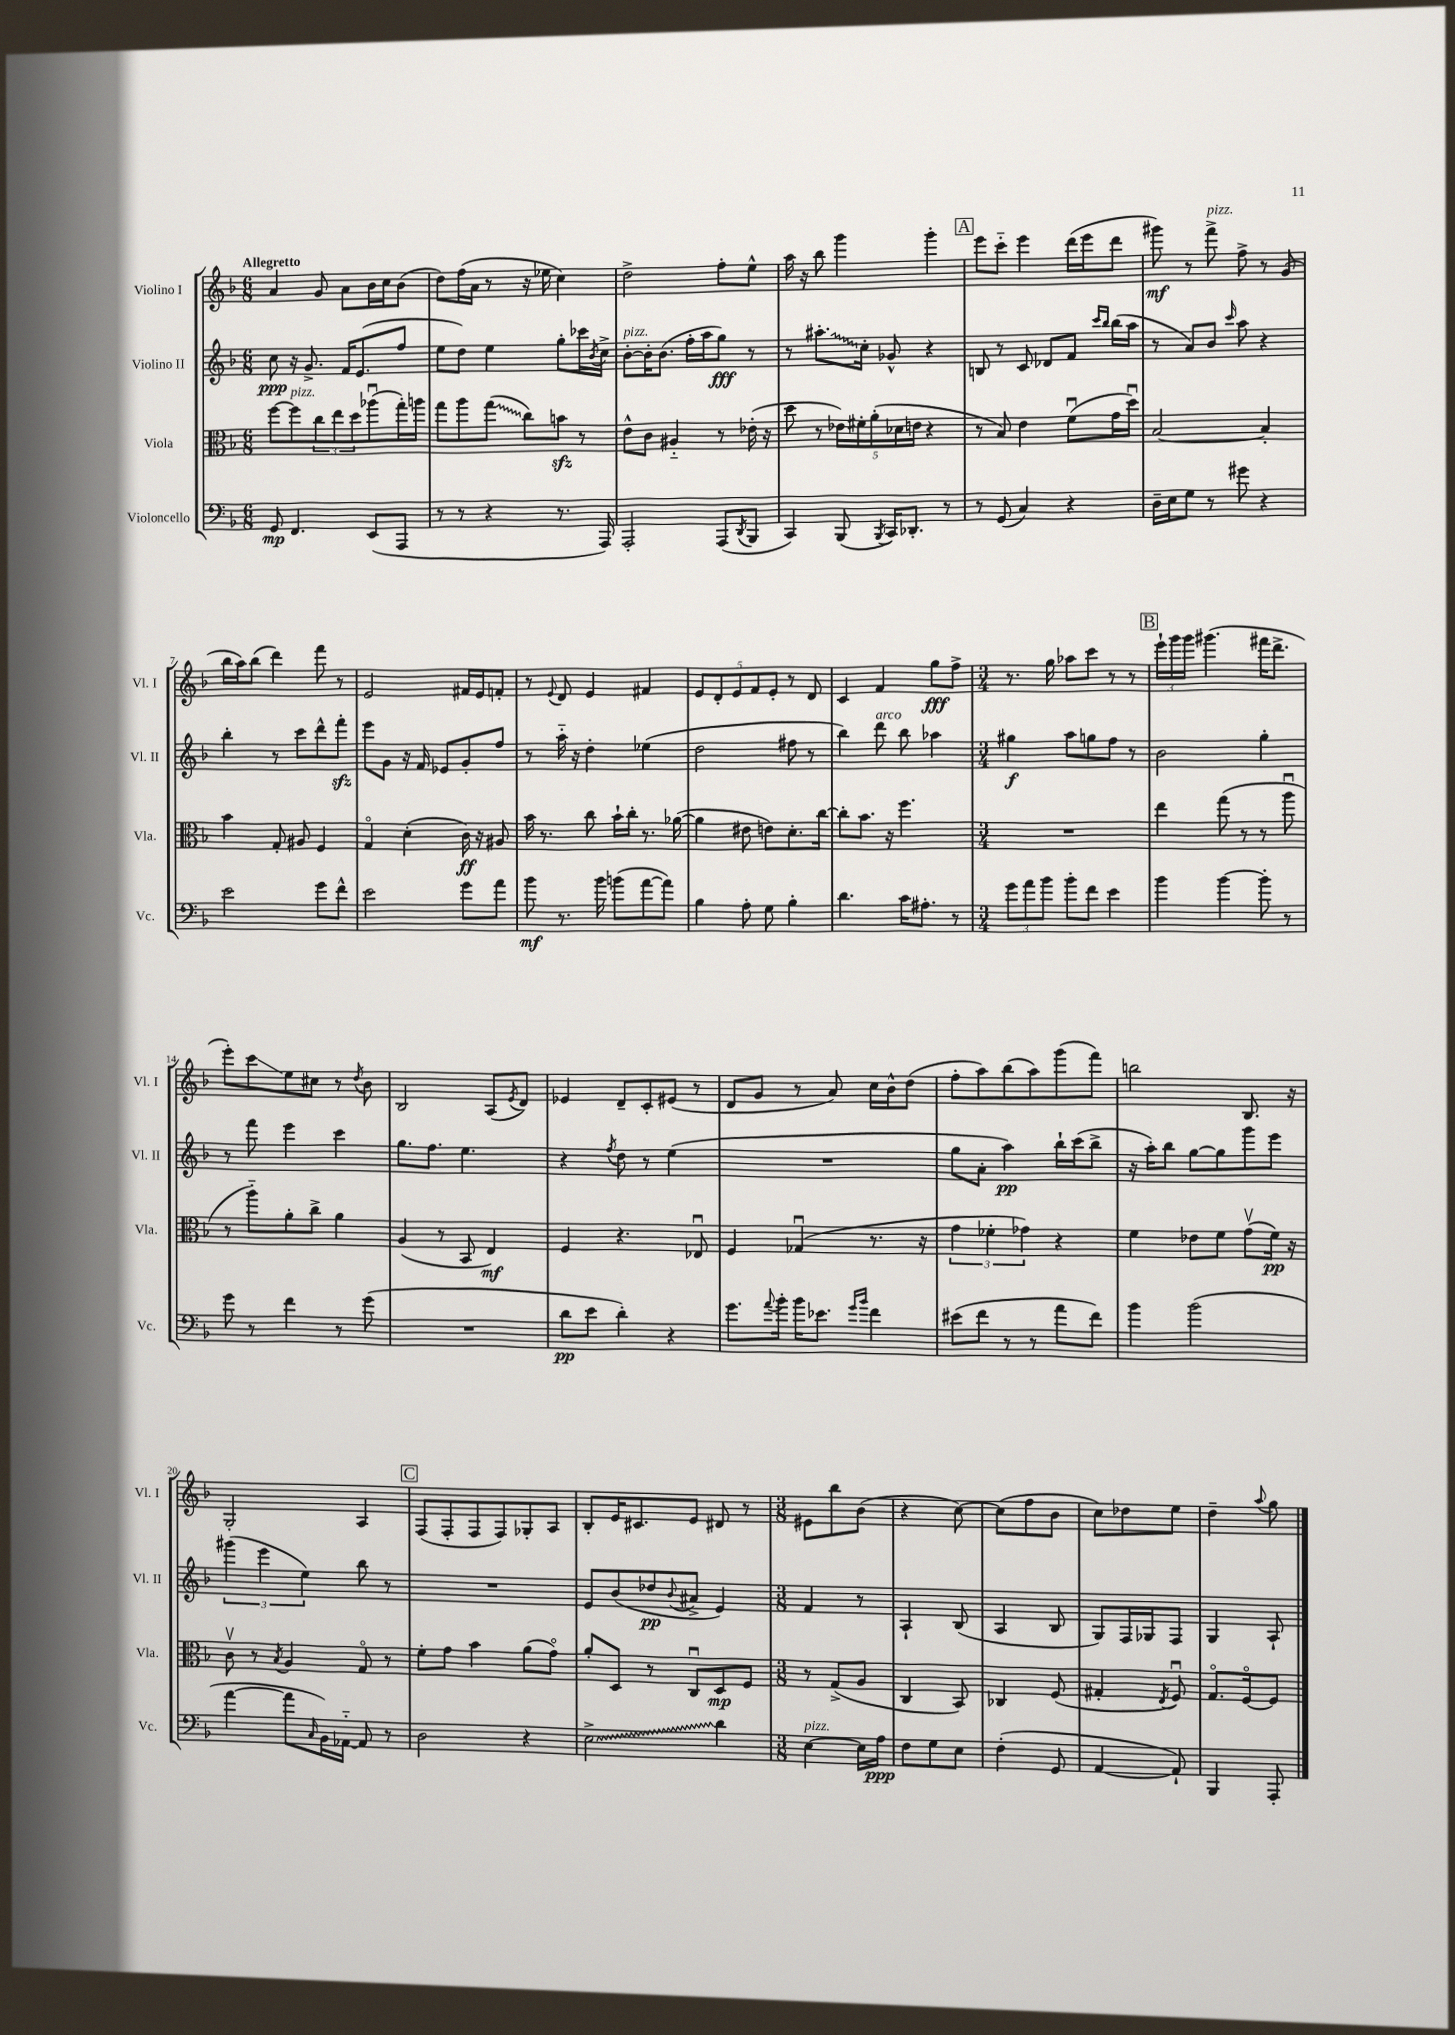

**kern	**kern	**kern	**kern
*staff4	*staff3	*staff2	*staff1
*clefF4	*clefC3	*clefG2	*clefG2
*k[b-]	*k[b-]	*k[b-]	*k[b-]
*M6/8	*M6/8	*M6/8	*M6/8
8GG	[8ff	8cc	4a
4.FF	8ff]	16r	.
.	.	8.g^	.
.	12cc	.	8g
.	12ee	.	.
.	.	16f	8a
.	12dd	.	.
.	.	(8.e	.
(8EE	(8aa-u	.	16b-
.	.	.	16cc
8AAA	16gg')	8ff	(8b-
.	16aa	.	.
=	=	=	=
8r	8gg	8ee	8dd)
8r	8aa	8dd)	(16ff
.	.	.	16a
4r	(8gg	4ee	8r
.	8cc)	.	16r
.	.	.	16ee-
8.r	8b	8gg'	4cc)
.	8r	16ccc-	.
.	.	8qb-	.
16AAA)	.	16cc^	.
=	=	=	=
2AAA'	8e^^	[8b-'	2dd^
.	8c	16b-']	.
.	.	(8.b-	.
.	4A#'~	.	.
.	.	16ff'	.
.	.	16aa	.
(8AAA	8r	8gg)	8ff'
8qDD	.	.	.
8BBB-	(16e-'	8r	8ee^^
.	16r	.	.
=	=	=	=
4CC)	8dd	8r	16aa
.	.	.	16r
.	8r	8.aa#'	8bb-
(8BBB-	20e-)	.	4ggg
.	20f#'	.	.
.	.	16cc'	.
.	(20a'	.	.
8qBBB-	.	.	.
16CC)	.	8g-^^	.
.	20d-	.	.
8.DD-'	.	.	.
.	20e	.	.
.	4r	4r	4ggg'
8r	.	.	.
=	=	=	=
8r	8r	8B	8eee
(8GG	8B-)	8r	8ccc'~
4C)	4e	8c	4eee
.	.	8d-	.
4r	(8fu	8f	(16ddd
.	.	.	16eee
.	.	16qqccc	.
.	.	16qqbb-	.
.	16g	(16bb-	8ddd
.	16ddu)	16aa	.
=	=	=	=
16D~	[2B-	8r	8ggg#)
16E	.	.	.
8G	.	8a)	8r
8r	.	8b-	8fff^
.	.	16qqccc	.
8g#	.	8aa	8ff^
4r	4B-']	4r	8r
.	.	.	(8g
=	=	=	=
2e	4b-	4bb-'	16bb-
.	.	.	16aa)
.	.	.	(8bb-
.	8G'	8r	4ddd)
.	8A#	8ccc	.
8g	4F	8ddd^^	8fff
8f^^	.	8fff'	8r
=	=	=	=
2e	4Go	8eee	2e
.	.	8g	.
.	(4d'	16r	.
.	.	16f	.
.	.	8e-	.
8g	16c)	8g'	16f#
.	16r	.	16e
8a	8A#	8ff	8f'
=	=	=	=
8b-	16b-	8r	8r
.	8.r	.	.
.	.	.	8qqe
8.r	.	16aa'~	8d
.	.	16r	.
.	8cc	4dd'	4e
16b-	.	.	.
(8b	16b-`	.	.
.	16cc'	.	.
[8a	8.r	(4ee-	4f#
8a])	.	.	.
.	([16a-	.	.
=	=	=	=
4B-	4a-]	2dd	10e
.	.	.	10d'
.	.	.	10e
8A'	8e#	.	.
.	.	.	10f
8G	8e)	.	.
.	.	.	10e'
4B-'	8.d'	8ff#	8r
.	.	8r	8d
.	[16cc	.	.
=	=	=	=
4.d	8cc']	4bb-)	4c
.	8.b-	.	.
.	.	8ddd	4f
.	16r	.	.
16c	4.ff	8bb-	.
8.A#'	.	.	.
.	.	4aa-	8gg
8r	.	.	8ff^
=	=	=	=
*M3/4	*M3/4	*M3/4	*M3/4
12g	2.r	4gg#	8.r
12a	.	.	.
12b-	.	.	.
.	.	.	16gg
8b-'	.	8aa	8aa-
8f	.	8gg	8ccc
4e	.	8ff	8r
.	.	8r	8r
=	=	=	=
4b-	4ee	2b-	24eee`
.	.	.	24ggg
.	.	.	24ggg
.	.	.	(4.ggg#
[4b-	(8gg	.	.
.	8r	.	.
8b-']	8r	4gg'	16fff#
.	.	.	8.ddd^
8r	8aau	.	.
=	=	=	=
8g	8r	8r	8eee')
8r	8aa'~)	8fff	8ccc
4f	8a'	4eee	8ee
.	8cc^	.	8cc#
8r	4a	4ccc	8r
.	.	.	8qdd
(8g	.	.	8b-
=	=	=	=
2.r	(4A	8.gg	2B-
.	.	8.ff	.
.	8r	.	.
.	8BB-	4.ee	.
.	4E)	.	(8A
.	.	.	8qe
.	.	.	8d)
=	=	=	=
8d	4F	4r	4e-
8e	.	.	.
.	.	8qff	.
4d')	4.r	8dd	8d~
.	.	8r	8c'
4r	.	(4ee	(8e#
.	8E-u	.	8r
=	=	=	=
8.g	4F	2.r	8d
.	.	.	8g
8qqa	.	.	.
16b-'	.	.	.
16b-	(4G-u	.	8r
8.e-	.	.	.
.	.	.	8a)
16qqg	.	.	.
16qqb-	.	.	.
4f	8.r	.	16cc
.	.	.	16b-^^
.	.	.	(8dd
.	16r	.	.
=	=	=	=
(8e#	6g	8gg	8ff'
8f	.	8a'	8aa)
.	6f-'	.	.
8r	.	4aa)	(8bb-
.	6g-)	.	.
8r	.	.	8aa)
8a	4r	16bb-`	(8ggg
.	.	(16ccc	.
8f)	.	8bb-^	8fff)
=	=	=	=
4b-	4f	16r	2bb
.	.	16aa')	.
.	.	8bb-	.
(2b-	8e-	[8gg	.
.	8f	8gg]	.
.	(8gv	8ggg	8.B-
.	16f)	8eee	.
.	16r	.	16r
=	=	=	=
[4a	8cv	(6ggg#	2G'
.	8r	.	.
.	.	6eee	.
.	8qB-	.	.
8a]	4A	.	.
.	.	6ee)	.
16qqC	.	.	.
16BB-)	.	.	.
[16AA-'~	.	.	.
8AA-]	8Go	8bb-	4A
8r	8r	8r	.
=	=	=	=
2D	8f'	2.r	(8F
.	8g	.	8F'
.	4b-	.	8F
.	.	.	8F)
4r	(8a	.	8G-'
.	8go)	.	8A
=	=	=	=
2E^	8a'	8e	8B-'
.	8D	(8b-	16e
.	.	.	8.c#
.	8r	8dd-	.
.	.	8qqb-	.
.	8Cu	8a#^	8e
4d	8D	4e)	8d#
.	8F	.	8r
=	=	=	=
*M3/8	*M3/8	*M3/8	*M3/8
[4E	8r	4f	8e#
.	(8G^	.	8bb-
16E]	8A	8r	(8b-
16A	.	.	.
=	=	=	=
8F	4C	4A`	4r
8G	.	.	.
8E	8BB-)	(8B-	[8cc)
=	=	=	=
(4F'	4C-	4A	(8cc]
.	.	.	8ff
8GG	(8F	8B-	8b-
=	=	=	=
[4AA	4G#'	8G)	8cc)
.	.	16F	8dd-
.	.	16G-	.
.	8qE	.	.
8AA`])	8Fu)	8F	8ee
=	=	=	=
4BBB-	8.Go	4G	4dd~
.	[16Fo	.	.
.	.	.	8qqaa
8AAA'	8F]	8A`	8gg
==	==	==	==
*-	*-	*-	*-
